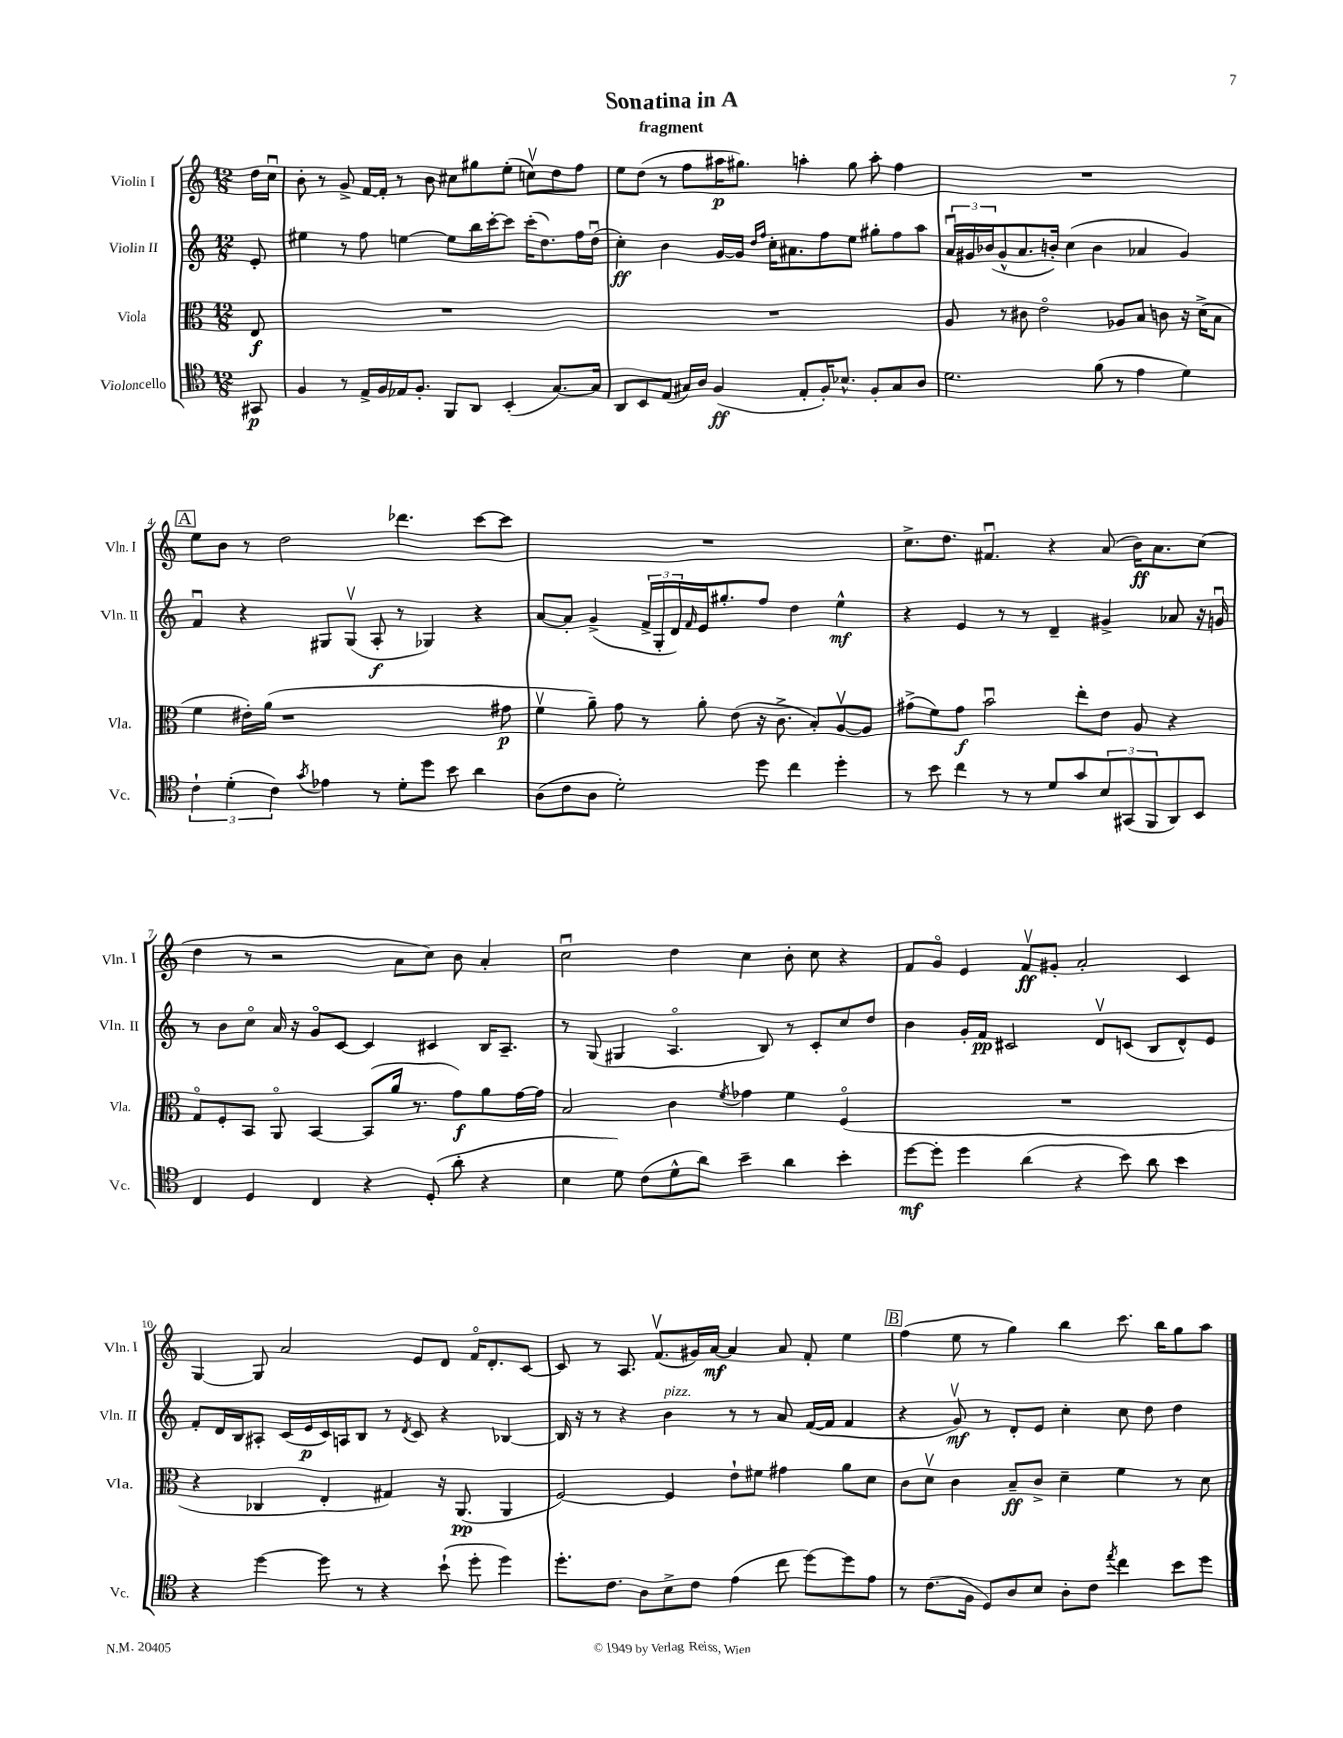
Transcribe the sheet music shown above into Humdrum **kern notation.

**kern	**kern	**kern	**kern
*staff4	*staff3	*staff2	*staff1
*clefC4	*clefC3	*clefG2	*clefG2
*k[]	*k[]	*k[]	*k[]
*M12/8	*M12/8	*M12/8	*M12/8
8GG#	8E	8e'	16dd
.	.	.	16ccu
=	=	=	=
4F	1.r	4ee#	8b'
.	.	.	8r
8r	.	8r	8g^
16E^	.	8ff	[16f
16F	.	.	16f']
16E-	.	[4ee	8r
8.F'	.	.	.
.	.	.	8b
8FF	.	8ee]	8cc#
8AA	.	16bb	8gg#
.	.	[16ccc'	.
(4BB'	.	8ccc]	(8ee'
.	.	(16ccc'	8ccv)
.	.	8.dd)	.
[8.G)	.	.	8dd
.	.	16ff	8ff
16G]	.	(16ddu	.
=	=	=	=
8AA	1.r	4cc')	8ee
8BB	.	.	(8dd
(8E	.	4b	8r
16G#)	.	.	8ff
16A	.	.	.
(4F	.	[16g	16aa#
.	.	16g]	8.gg#)
.	.	16qqdd	.
.	.	16qqff	.
.	.	16cc'	.
.	.	8.a#	.
8E'	.	.	4aa'
16F')	.	8ff	.
8.B-^^	.	.	.
.	.	8ee	8gg#
8F'	.	8gg#'	8aa'
8G#	.	8ff	4ff
8A	.	8aa	.
=	=	=	=
2.d	8A	24au	1.r
.	.	24g#	.
.	.	(24b-	.
.	8r	8g#^^	.
.	8c#	8.a	.
.	2eo	.	.
.	.	16b')	.
.	.	(4cc	.
(8f	.	4b	.
8r	8A-	.	.
4e	8B	4a-	.
.	8c	.	.
4d)	16r	4g#)	.
.	(16d^	.	.
.	8B	.	.
=	=	=	=
6c`	4f	4fu	8ee
.	.	.	8b
(6d'	.	.	.
.	16e#')	4r	8r
.	(16a	.	.
6c)	.	.	.
.	1r	.	2dd
8qg	.	.	.
4e-	.	8G#	.
.	.	(8G#v	.
8r	.	8A'	.
8d'	.	8r	4.ddd-
8dd	.	4G-)	.
8b	.	.	.
4a	.	4r	[8ccc
.	8g#	.	8ccc]
=	=	=	=
(8A	4fv	[8a	1.r
8c	.	8a']	.
8A	8a~)	(4g^	.
2d')	8g	.	.
.	8r	24f^	.
.	.	24G'	.
.	.	24d)	.
.	.	16qqf	.
.	8a'	16e	.
.	.	8.gg#'	.
.	(8e	.	.
8dd	16r	8ff	.
.	8.c^	.	.
4cc	.	4dd	.
.	8B')	.	.
4dd'	[8Av	4ee^^	.
.	8A]	.	.
=	=	=	=
8r	(8g#^	4r	8.cc^
8b	8f)	.	.
.	.	.	8.dd
4cc	8g#	4e	.
.	2bu	.	4.f#u
8r	.	8r	.
8r	.	8r	.
8d	.	4d~	4r
8g	8ee'	.	.
12B	8e	4g#^	(8a
(12GG#	.	.	.
.	8A	.	16b)
12FF	.	.	.
.	.	.	8.a
8AA)	4r	8a-	.
8BB	.	16r	(8cc
.	.	16gu	.
=	=	=	=
4C	8Go	8r	4dd
.	8F'	8b	.
4D	8BB	8cco	8r
.	8AAo	16a	2r
.	.	16r	.
4C	[4BB	8go	.
.	.	[8c	.
4r	(8BB]	4c]	.
.	16a	.	8a
.	8.r	.	.
(8D'	.	4c#	8cc)
8a'	8g)	.	8b
4r	8a	16B	4a'
.	.	8.A~	.
.	[16g	.	.
.	16g]	.	.
=	=	=	=
4B	2B	8r	2ccu
.	.	(8G	.
8d)	.	4G#	.
(8c	.	.	.
8d^^	4c	4.Ao	4dd
8a)	.	.	.
.	8qf	.	.
4b~	4g-	.	4cc
.	.	8B)	.
4a	4f	8r	8b'
.	.	8c'	8cc
4b'	(4Fo	8cc	4r
.	.	8dd	.
=	=	=	=
[8dd	1.r	4b	8f
8dd']	.	.	8go
4dd	.	16g'	4e
.	.	16f	.
.	.	2c#	.
(4a	.	.	8fv
.	.	.	8g#'
4r	.	.	2a'
.	.	8dv	.
8b)	.	(8c	.
8a	.	8B	.
4b	.	8d^^)	4c
.	.	8e	.
=	=	=	=
4r	4r	8f'	[4G
.	.	16d	.
.	.	16B	.
[4dd	4C-	8A#'	8G]
.	.	(16c	2a
.	.	16e	.
8dd]	4E'	16c)	.
.	.	16A	.
8r	.	8B	.
4r	4G#)	8r	.
.	.	8qd	.
.	.	8c	8e
(8b`	16r	4r	8d
.	(8.AA	.	.
8dd'	.	.	16fo
.	.	.	8.d'
4dd)	4AA	[4B-	.
.	.	.	[8c
=	=	=	=
8.dd'	[2F)	16B-]	8c]
.	.	16r	.
.	.	8r	8r
8.c	.	.	.
.	.	4r	8.A
8A	.	.	.
.	.	.	(8.fv
8B^	4F]	4b	.
8c	.	.	16g#)
.	.	.	[16a
(4e	8e`	8r	4a]
.	8f#	8r	.
8cc	4g#	8a	8a
[8dd)	.	([16f	8f'
.	.	16f]	.
8dd]	8a	4f	4ee
8e	8d	.	.
=	=	=	=
8r	8c	4r	(4ff
(8.c	8dv	.	.
.	4c	8gv)	8ee
16F	.	.	.
8D)	.	8r	8r
8A	8B~	8d'	4gg)
8B	8c^	8e	.
8A'	4d~	4cc'	4bb
8c	.	.	.
8qee	.	.	.
4cc	4f	8cc	8.ccc
.	.	8dd	.
.	.	.	16bb
8b	8r	4dd	8gg
8dd	8d	.	8aa
==	==	==	==
*-	*-	*-	*-
